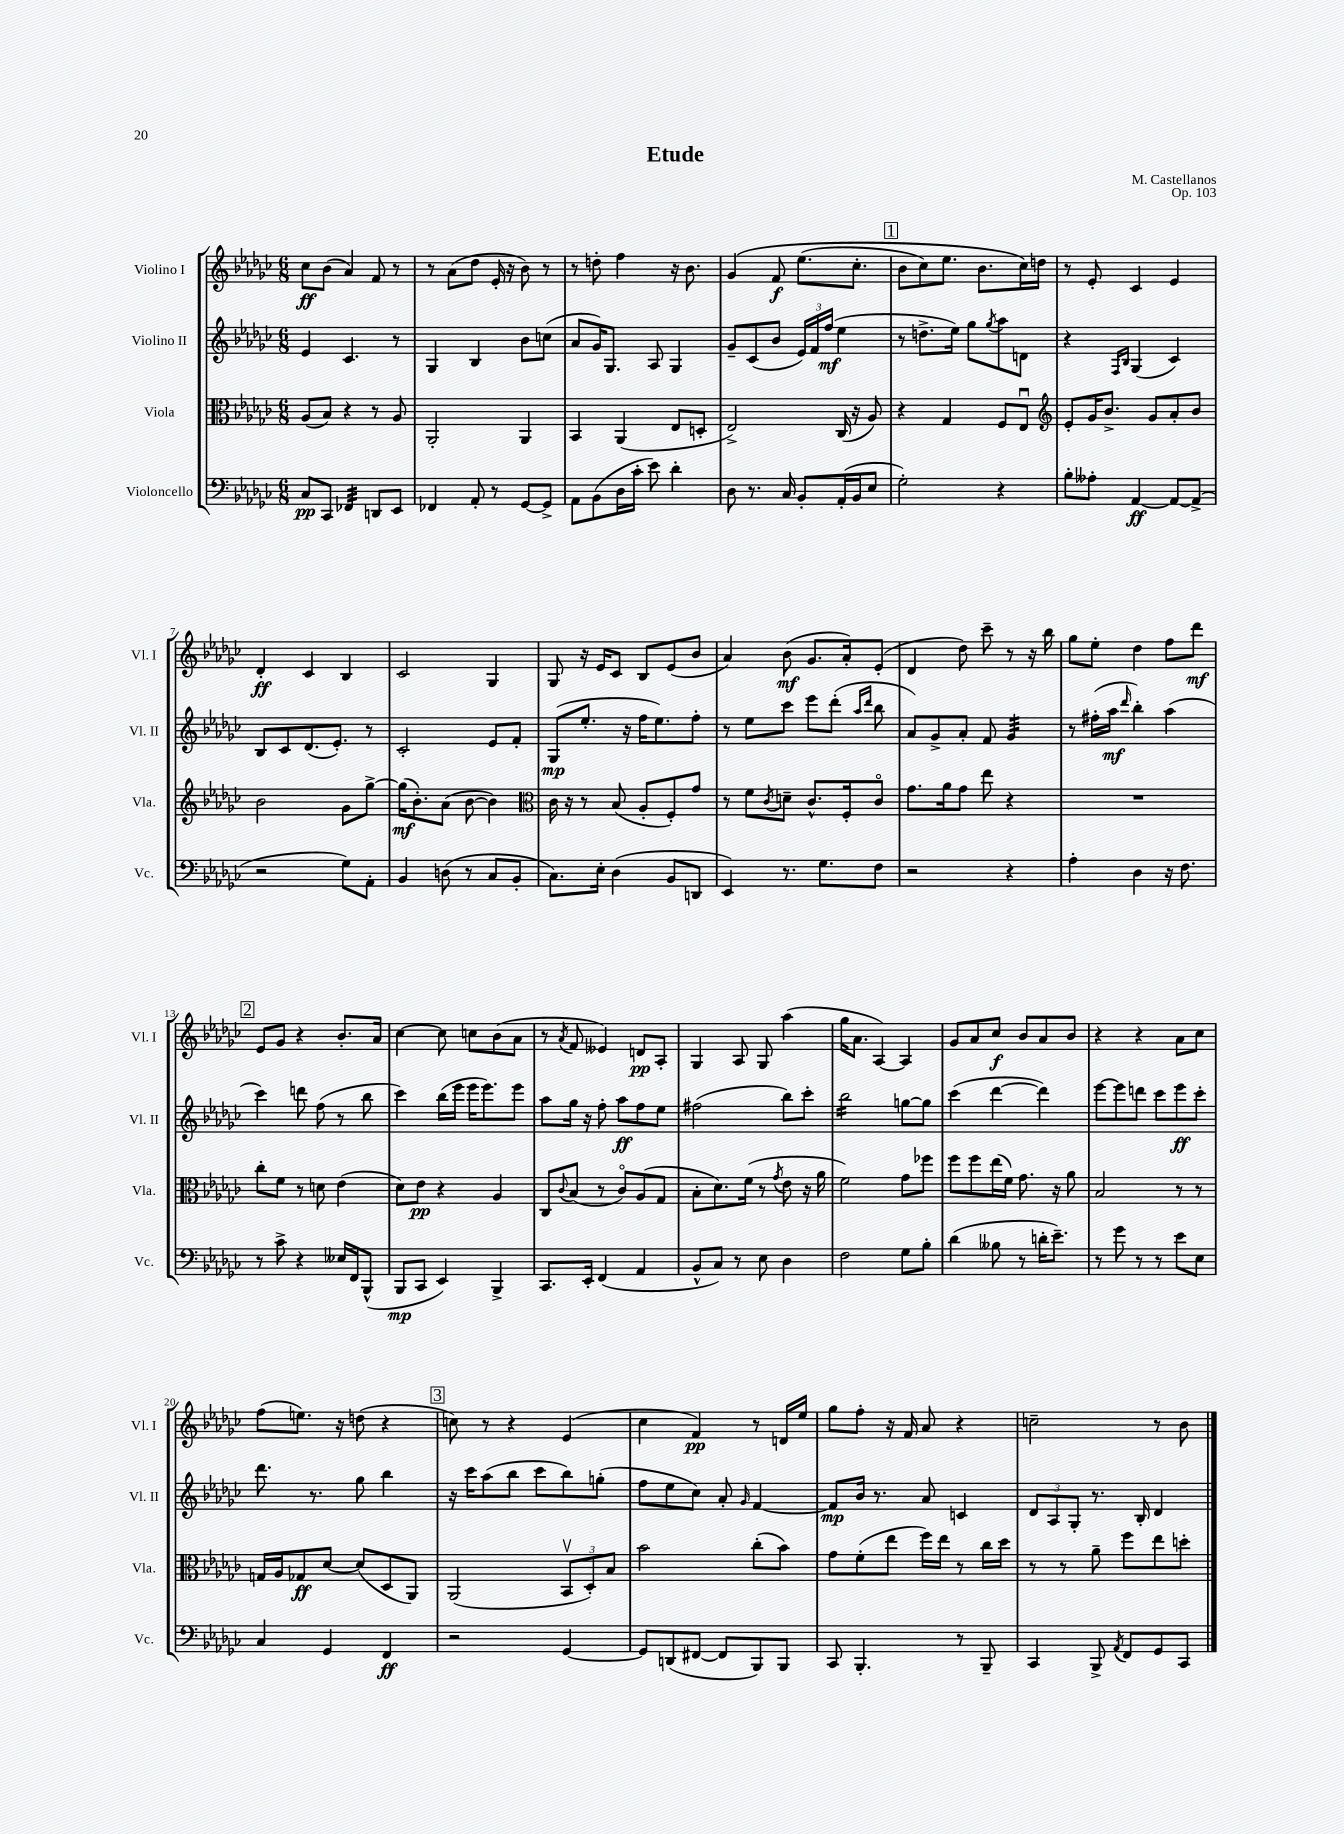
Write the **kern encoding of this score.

**kern	**kern	**kern	**kern
*staff4	*staff3	*staff2	*staff1
*clefF4	*clefC3	*clefG2	*clefG2
*k[b-e-a-d-g-c-]	*k[b-e-a-d-g-c-]	*k[b-e-a-d-g-c-]	*k[b-e-a-d-g-c-]
*M6/8	*M6/8	*M6/8	*M6/8
8C-	(8A-	4e-	8cc-
8CC-	8B-)	.	(8b-
4FF-	4r	4.c-	4a-)
8DD	8r	.	8f
8EE-	8A-	8r	8r
=	=	=	=
4FF-	2AA-'	4G-	8r
.	.	.	(8a-
8AA-'	.	4B-	8dd-
8r	.	.	16e-'
.	.	.	16r
[8GG-	4AA-	8b-	8b-)
8GG-^]	.	(8cc	8r
=	=	=	=
8AA-	4BB-	8a-	8r
(8BB-	.	16g-)	8dd'
.	.	8.G-	.
16D-	(4AA-	.	4ff
16c-'	.	.	.
8e-)	.	8A-	.
4d-'	8E-	4G-	16r
.	.	.	8.b-
.	8D'	.	.
=	=	=	=
8D-	2E-^)	8g-~	&(4g-
8.r	.	(8c-	.
.	.	8b-	8f
16C-	.	.	.
8BB-'	.	24e-)	(8.ee-
.	.	24f	.
.	.	(24ff	.
(16AA-'	(16C-	4ee-	.
16BB-	16r	.	8.cc-'
8E-	8A-)	.	.
=	=	=	=
2G-')	4r	8r	8b-
.	.	8.dd^	8cc-)
.	4G-	.	8.ee-
.	.	16ee-)	.
.	.	8gg-	.
.	.	.	8.b-
.	.	8qgg-	.
4r	8F	8aa-	.
.	8E-u	8d	16cc-&)
.	.	.	16dd
=	=	=	=
*	*clefG2	*	*
8B-'	8e-'	4r	8r
8A--'	16g-	.	8e-'
.	8.b-^	.	.
.	.	16qqF	.
.	.	16qqB-	.
[4AA-	.	(4G-	4c-
.	8g-	.	.
8AA-_	8a-'	4c-)	4e-
(8AA-^]	8b-	.	.
=	=	=	=
2r	2b-	8B-	4d-'
.	.	8c-	.
.	.	(8.d-	4c-
.	.	8.e-')	.
8G-)	8g-	.	4B-
8AA-'	[8gg-^	8r	.
=	=	=	=
4BB-	(16gg-]	2c-'	2c-
.	8.b-')	.	.
(8D	(8a-	.	.
8r	[8b-	.	.
8C-	4b-])	8e-	4G-
8BB-'	.	8f'	.
=	=	=	=
*	*clefC3	*	*
8.C-)	16c-	(8G-	8G-
.	16r	.	.
.	8r	8.ee-'	16r
16E-'	.	.	16e-
(4D-	(8B-	.	8c-
.	.	16r	.
.	8A-'	16ff	8B-
.	.	8.ee-)	.
8BB-	8F')	.	(8e-
8DD	8g-	8ff'	8b-
=	=	=	=
4EE-)	8r	8r	4a-)
.	8f	8ee-	.
.	8qc-	.	.
8.r	8d~	8ccc-	(8b-
.	8.c-^^	8eee-	8.g-
8.G-	.	.	.
.	.	(8ddd-'	.
.	16F'	.	16a-')
.	.	16qqaa-	.
.	.	16qqddd-	.
8F	8c-o	8bb-	(8e-'
=	=	=	=
2r	8.g-	8a-)	4d-
.	.	8g-^	.
.	16a-	.	.
.	8g-	8a-'	8dd-)
.	8ee-	8f	8ccc-~
4r	4r	4g-	8r
.	.	.	16r
.	.	.	16bb-
=	=	=	=
4A-'	2.r	8r	8gg-
.	.	(16ff#'	8ee-'
.	.	16aa-	.
.	.	16qqddd-	.
4D-	.	4bb-')	4dd-
16r	.	(4aa-	8ff
8.F	.	.	.
.	.	.	8ddd-
=	=	=	=
8r	8cc-'	4ccc-)	8e-
8c-^	8f	.	8g-
4r	8r	8ddd	4r
.	8d	(8ff	.
16E--	(4e-	8r	8.b-'
16FF	.	.	.
(8BBB-^^	.	8bb-	.
.	.	.	16a-
=	=	=	=
8BBB-	8d-)	4ccc-)	[4cc-
8CC-	8e-	.	.
4EE-)	4r	(16bb-	8cc-]
.	.	16eee-	.
.	.	16eee-	8cc
.	.	8.eee-)	.
4BBB-^	4A-	.	(8b-
.	.	8eee-	8a-
=	=	=	=
8.CC-	8C-	8aa-	8r
.	8qqc-	.	8qa-
.	(8B-	16gg-	8f
16EE-'	.	16r	.
(4FF	8r	8ff'	4e--)
.	8c-o)	8aa-	.
4AA-	(8A-	8ff	8d
.	8G-	8ee-	8A-'
=	=	=	=
8BB-^^	8B-'	(2ff#	4G-
8C-)	8.d-)	.	.
8r	.	.	8A-
.	(16f	.	.
8E-	8r	.	8G-
.	8qg-	.	.
4D-	8e-	8bb-)	(4aa-
.	16r	8ccc-'	.
.	16a-	.	.
=	=	=	=
2F	2f)	2bb-	16gg-
.	.	.	8.a-
.	.	.	[4A-)
8G-	8g-	[8gg	4A-]
8B-'	8ff-	8gg]	.
=	=	=	=
(4d-	8ff	(4ccc-	8g-
.	8ff	.	8a-
8B--	(16ee-	[4ddd-	8cc-
.	16f)	.	.
8r	8.g-	.	8b-
16d'	.	4ddd-])	8a-
8.e-~)	16r	.	.
.	8a-	.	8b-
=	=	=	=
8r	2B-	[8eee-	4r
8g-	.	8eee-]	.
8r	.	8ddd	4r
8r	.	8ccc-	.
8e-	8r	8eee-	8a-
8E-	8r	8ccc-'	8cc-
=	=	=	=
4C-	16G	8.ddd-	(8ff
.	16A-	.	.
.	8G-	.	8.ee)
.	.	8.r	.
4GG-	[8d-	.	.
.	.	.	16r
.	(8d-]	8gg-	(8dd
4FF	8D-	4bb-	4r
.	8AA-)	.	.
=	=	=	=
2r	(2AA-	16r	8cc)
.	.	16ccc-	.
.	.	(8aa-	8r
.	.	8bb-	4r
.	.	8ccc-	.
[4GG-	12BB-v	8bb-)	(4e-
.	12D-')	.	.
.	.	(8gg'	.
.	12B-	.	.
=	=	=	=
8GG-]	2b-	8ff	4cc-
(8DD	.	8ee-	.
[8FF#	.	8cc-)	4f)
8FF#]	.	8a-'	.
.	.	16qqg-	.
8BBB-)	(8cc-'	[4f	8r
8BBB-	8b-)	.	16d
.	.	.	16ee-
=	=	=	=
8CC-	8g-	8f]	8gg-
4.BBB-'	(8f'	16b-	8ff'
.	.	8.r	.
.	8ee-	.	16r
.	.	.	16f
.	16ff)	8a-	8a-
.	16ee-	.	.
8r	8r	4c	4r
8BBB-~	16cc-	.	.
.	16dd-	.	.
=	=	=	=
4CC-	8r	12d-	2cc~
.	.	12A-	.
.	8r	.	.
.	.	12G-'	.
8BBB-^	8a-~	8.r	.
8qAA-	.	.	.
8FF	8ff	.	.
.	.	16B-'	.
8GG-	8ee-	4d-	8r
8CC-	8dd'	.	8b-
==	==	==	==
*-	*-	*-	*-
